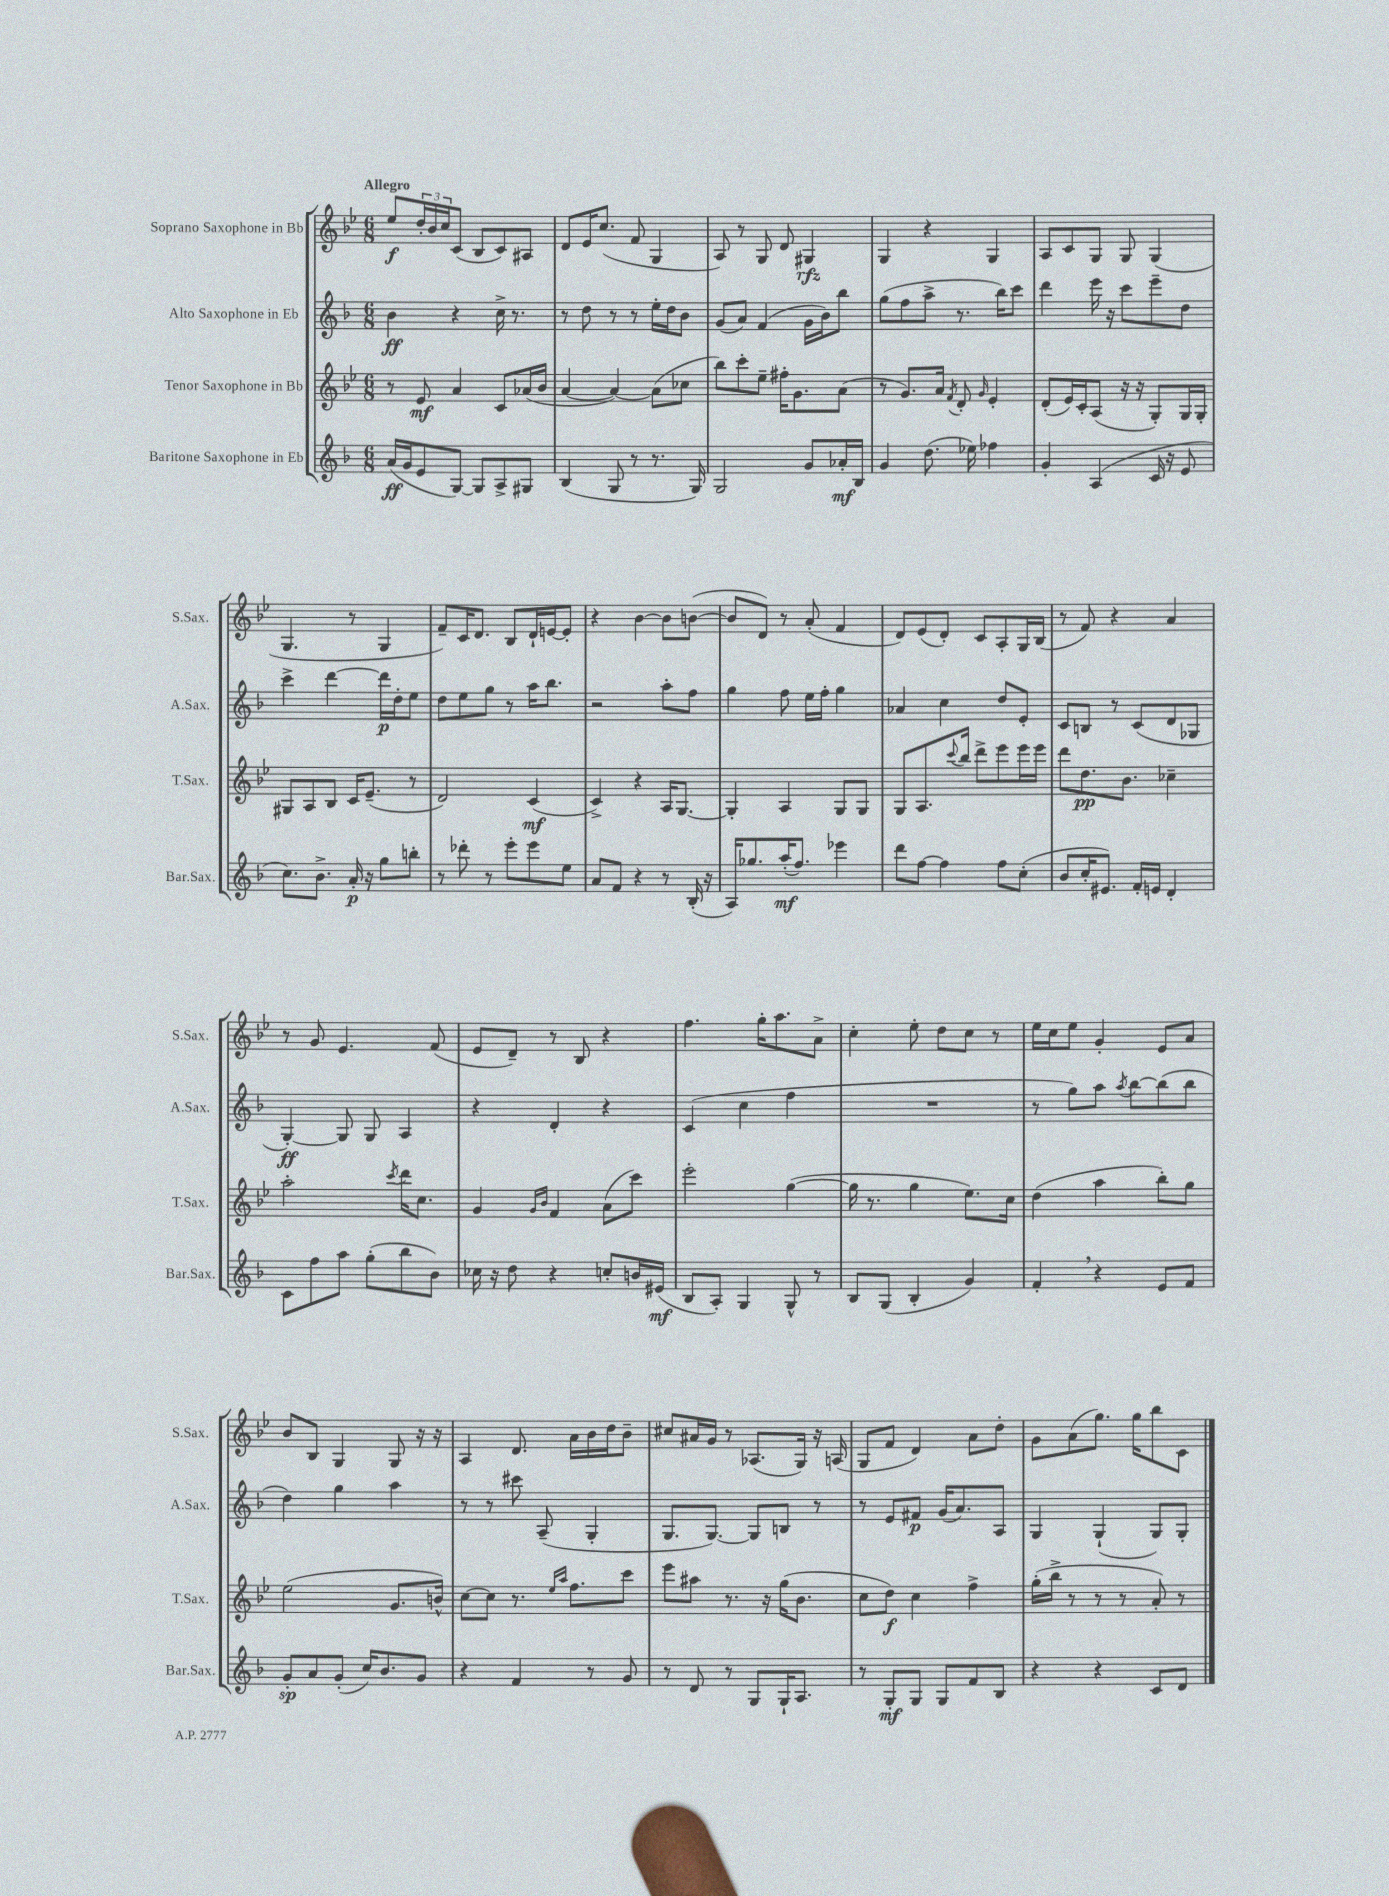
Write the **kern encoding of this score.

**kern	**dynam	**kern	**dynam	**kern	**dynam	**kern	**dynam
*part4	*part4	*part3	*part3	*part2	*part2	*part1	*part1
*staff4	*staff4	*staff3	*staff3	*staff2	*staff2	*staff1	*staff1
*I"Baritone Saxophone in Eb	*	*I"Tenor Saxophone in Bb	*	*I"Alto Saxophone in Eb	*	*I"Soprano Saxophone in Bb	*
*I'Bar.Sax.	*	*I'T.Sax.	*	*I'A.Sax.	*	*I'S.Sax.	*
*clefG2	*	*clefG2	*	*clefG2	*	*clefG2	*
*k[b-]	*	*k[b-e-]	*	*k[b-]	*	*k[b-e-]	*
*M6/8	*	*M6/8	*	*M6/8	*	*M6/8	*
=1	=1	=1	=1	=1	=1	=1	=1
!	!	!	!	!	!	!LO:TX:a:B:t=Allegro	!
(16a/LL	ff	8r	.	4b-\	ff	8ee-/L	f
16g/J	.	.	.	.	.	.	.
8e/	.	8e-/	mf	.	.	24dd'/L	.
.	.	.	.	.	.	24b-/	.
.	.	.	.	.	.	24cc/J	.
[8G/J)	.	4a/	.	4r	.	(8c/J	.
8G/L]	.	.	.	.	.	8B-/L	.
8A^/	.	8c/L	.	16cc^\	.	8c/)	.
.	.	.	.	8.r	.	.	.
8G#X/J	.	(16a-X/L	.	.	.	8A#X/J	.
.	.	16b-/JJ	.	.	.	.	.
=2	=2	=2	=2	=2	=2	=2	=2
(4B-/	.	[4a/	.	8r	.	8d/L	.
.	.	.	.	8dd\	.	16e-/K	.
.	.	.	.	.	.	(8.cc/J	.
8G/	.	4a/_)	.	8r	.	.	.
8r	.	.	.	8r	.	8f/	.
8.r	.	(8a\L]	.	16ee'\LL	.	4G/	.
.	.	.	.	16dd\J	.	.	.
.	.	8cc-X\J	.	8b-\J	.	.	.
16G/)	.	.	.	.	.	.	.
=3	=3	=3	=3	=3	=3	=3	=3
2G/	.	8bb-\L)	.	(8g/L	.	8A/)	.
.	.	8ccc'\	.	8a/J)	.	8r	.
.	.	8ee-~\J	.	(4f/	.	8G/	.
.	.	16ff#X'\KL	.	.	.	8d/	.
.	.	8.g\	.	.	.	.	.
8g/L	.	.	.	16g\LL	.	4G#X/	rfz
.	.	.	.	16b-\J)	.	.	.
16a-X'/L	mf	(8a\J	.	8bb-\J	.	.	.
16B-/JJ	.	.	.	.	.	.	.
=4	=4	=4	=4	=4	=4	=4	=4
4g/	.	8r	.	(8gg\L	.	4G/	.
.	.	8.g/L)	.	8ff\	.	.	.
(8.dd\	.	.	.	8aa^\J	.	4r	.
.	.	16a/Jk	.	.	.	.	.
.	.	8qf/	.	.	.	.	.
.	.	8d'/	.	8.r	.	.	.
16ee-X\)	.	.	.	.	.	.	.
.	.	16qqg/	.	.	.	.	.
4ff-X\	.	4e-'/	.	.	.	4G/	.
.	.	.	.	16bb-\KL)	.	.	.
.	.	.	.	8ccc\J	.	.	.
=5	=5	=5	=5	=5	=5	=5	=5
4g'/	.	(8d'/L	.	4ddd\	.	8A/L	.
.	.	16e-/L)	.	.	.	8c/	.
.	.	16c'/J	.	.	.	.	.
(4A/	.	(8A/J	.	16eee\	.	8G/J	.
.	.	.	.	16r	.	.	.
.	.	16r	.	8ccc\L	.	8G/	.
.	.	16r	.	.	.	.	.
16c/	.	8G'/L)	.	8eee~\	.	(4G/	.
16r	.	.	.	.	.	.	.
8e/	.	16G/L	.	8dd\J	.	.	.
.	.	16G'/JJ	.	.	.	.	.
!!LO:LB:g=z
=6	=6	=6	=6	=6	=6	=6	=6
8.cc\L)	.	8G#X/L	.	4ccc^\	.	4.G/	.
.	.	8A/	.	.	.	.	.
8.b-^\J	.	.	.	.	.	.	.
.	.	8B-/J	.	[4ddd\	.	.	.
16a'/	p	16c/KL	.	.	.	8r	.
16r	.	(8.e-~/J	.	.	.	.	.
8gg\L	.	.	.	16ddd\LL]	p	4G/	.
.	.	.	.	16dd'\J	.	.	.
8bbn'\J	.	8r	.	8ee\J	.	.	.
=7	=7	=7	=7	=7	=7	=7	=7
8r	.	2d/)	.	8dd\L	.	8f~/L)	.
8ddd-X'\	.	.	.	8ee\	.	16c/K	.
.	.	.	.	.	.	8.d/J	.
8r	.	.	.	8gg\J	.	.	.
8eee'\L	.	.	.	8r	.	8B-/L	.
8eee\	.	(4c/	mf	16aa\KL	.	16d`/L	.
.	.	.	.	8.bb-\J	.	[16en/J	.
8ee\J	.	.	.	.	.	8e'/J]	.
=8	=8	=8	=8	=8	=8	=8	=8
8a/L	.	4c^/)	.	2r	.	4r	.
8f/J	.	.	.	.	.	.	.
4r	.	4r	.	.	.	[4b-\	.
8r	.	16A/KL	.	8aa'\L	.	8b-\L]	.
.	.	[8.G/J	.	.	.	.	.
(16B-'/	.	.	.	8ff\J	.	([8bn\J	.
16r	.	.	.	.	.	.	.
=9	=9	=9	=9	=9	=9	=9	=9
16A/KL)	.	4G'/]	.	4gg\	.	8b/L]	.
8.gg-X/	.	.	.	.	.	.	.
.	.	.	.	.	.	8d/J)	.
(16aa'/K	mf	4A/	.	8ff\	.	8r	.
8.ff/J)	.	.	.	.	.	.	.
.	.	.	.	16ee\LL	.	(8a'/	.
.	.	.	.	16ff'\JJ	.	.	.
4eee-X\	.	8G/L	.	4gg\	.	4f/	.
.	.	8G/J	.	.	.	.	.
=10	=10	=10	=10	=10	=10	=10	=10
8ddd\L	.	8G/L	.	4a-X/	.	8d/L)	.
[8ff\J	.	8.A/	.	.	.	(8e-/	.
4ff\]	.	.	.	4cc\	.	8d'/J)	.
.	.	8qqccc/	.	.	.	.	.
.	.	16bb-/Jk	.	.	.	.	.
.	.	8ddd^\L	.	.	.	8c/L	.
8ff\L	.	8eee-\	.	8dd/L	.	8A'/	.
(8cc'\J	.	16eee-\L	.	8e'/J	.	16G/L	.
.	.	16eee-\JJ	.	.	.	(16B-/JJ	.
=11	=11	=11	=11	=11	=11	=11	=11
8b-/L	.	8ddd\L	.	8c/L	.	8r	.
16cc'/K	.	8.dd\	pp	8Bn/J	.	8f/)	.
8.e#X/J)	.	.	.	.	.	.	.
.	.	.	.	8r	.	4r	.
.	.	8.b-\J	.	.	.	.	.
16f'/LL	.	.	.	(8c/L	.	.	.
16en/JJ	.	.	.	.	.	.	.
4d'/	.	4cc-X~\	.	8d/	.	4a/	.
.	.	.	.	8G-X/J	.	.	.
!!LO:LB:g=z
=12	=12	=12	=12	=12	=12	=12	=12
8c\L	.	2aa'\	.	[4G'/)	ff	8r	.
8ff\	.	.	.	.	.	8g/	.
8aa\J	.	.	.	8G/]	.	4.e-/	.
(8gg'\L	.	.	.	8G/	.	.	.
.	.	8qccc/	.	.	.	.	.
8bb-\	.	16ddd\KL	.	4A/	.	.	.
.	.	8.cc\J	.	.	.	.	.
8b-\J)	.	.	.	.	.	(8f/	.
=13	=13	=13	=13	=13	=13	=13	=13
16cc-X\	.	4g/	.	4r	.	8e-/L	.
16r	.	.	.	.	.	.	.
8dd\	.	.	.	.	.	8d~/J)	.
.	.	16qqg/LL	.	.	.	.	.
.	.	16qqb-/JJ	.	.	.	.	.
4r	.	4f/	.	4d'/	.	8r	.
.	.	.	.	.	.	8B-/	.
8ccn'/L	.	(8a\L	.	4r	.	4r	.
16bn/L	.	8ccc\J)	.	.	.	.	.
(16e#X/JJ	mf	.	.	.	.	.	.
=14	=14	=14	=14	=14	=14	=14	=14
8B-/L	.	2eee-'\	.	(4c/	.	4.ff\	.
8A'/J)	.	.	.	.	.	.	.
4G/	.	.	.	4cc\	.	.	.
.	.	.	.	.	.	16gg'\KL	.
.	.	.	.	.	.	8.aa\	.
8G^^/	.	([4gg\	.	4ff\	.	.	.
8r	.	.	.	.	.	8a^\J	.
=15	=15	=15	=15	=15	=15	=15	=15
8B-/L	.	16gg\]	.	2.r	.	4cc'\	.
.	.	8.r	.	.	.	.	.
(8G/J	.	.	.	.	.	.	.
4B-'/	.	4gg\	.	.	.	8ee-'\	.
.	.	.	.	.	.	8dd\L	.
4g/)	.	8.ee-\L)	.	.	.	8cc\J	.
.	.	.	.	.	.	8r	.
.	.	16cc\Jk	.	.	.	.	.
=16	=16	=16	=16	=16	=16	=16	=16
4f',/	.	(4dd\	.	8r	.	16ee-\LL	.
.	.	.	.	.	.	16cc\J	.
.	.	.	.	8gg\L)	.	8ee-\J	.
4r	.	4aa\	.	8aa\J	.	4g'/	.
.	.	.	.	8qaa/	.	.	.
.	.	.	.	[8bb-\L	.	.	.
8e/L	.	8bb-'\L)	.	(8bb-\]	.	8e-/L	.
8f/J	.	8gg\J	.	8bb-\J	.	8a/J	.
!!LO:LB:g=z
=17	=17	=17	=17	=17	=17	=17	=17
8g'/L	sp	(2ee-\	.	4dd\)	.	8b-/L	.
8a/	.	.	.	.	.	8B-/J	.
(8g'/J	.	.	.	4gg\	.	4G/	.
16cc/KL)	.	.	.	.	.	.	.
8.b-/	.	.	.	.	.	.	.
.	.	8.g/L	.	4aa\	.	8G/	.
8g/J	.	.	.	.	.	16r	.
.	.	16bn^^/Jk)	.	.	.	16r	.
=18	=18	=18	=18	=18	=18	=18	=18
4r	.	[8cc\L	.	8r	.	4A/	.
.	.	8cc\J]	.	8r	.	.	.
4f/	.	8.r	.	8ccc#X\	.	8.d/	.
.	.	.	.	(8A~/	.	.	.
.	.	16qqee-/LL	.	.	.	.	.
.	.	16qqaa/JJ	.	.	.	.	.
.	.	8.ff\L	.	.	.	16a\LL	.
8r	.	.	.	4G'/	.	16b-\	.
.	.	.	.	.	.	16dd\J	.
8g/	.	8ccc\J	.	.	.	8b-~\J	.
=19	=19	=19	=19	=19	=19	=19	=19
8r	.	8eee-\L	.	8.G/L	.	8cc#X/L	.
8d/	.	8aa#X\J	.	.	.	16a#X/L	.
.	.	.	.	[8.G/J)	.	16g/JJ	.
8r	.	8.r	.	.	.	8r	.
8G/L	.	.	.	8G/L]	.	(8.A-X/L	.
.	.	16r	.	.	.	.	.
16G`/K	.	(16gg\KL	.	8Bn/J	.	.	.
8.A/J	.	8.b-\J	.	.	.	16G/Jk)	.
.	.	.	.	8r	.	16r	.
.	.	.	.	.	.	(16An/	.
=20	=20	=20	=20	=20	=20	=20	=20
8r	.	8cc\L	.	8r	.	8G/L	.
8G'/L	mf	8dd\J)	f	8e/L	.	8f/J	.
8G/J	.	4cc\	.	8f#X/J	p	4d/)	.
8G/L	.	.	.	(16g/KL	.	.	.
.	.	.	.	8.a/)	.	.	.
8f/	.	4ff^\	.	.	.	8a\L	.
8B-/J	.	.	.	8A/J	.	8dd'\J	.
=21	=21	=21	=21	=21	=21	=21	=21
4r	.	(16gg'\LL	.	4G/	.	8g\L	.
.	.	16bb-^\JJ	.	.	.	.	.
.	.	8r	.	.	.	(8a\	.
4r	.	8r	.	(4G`/	.	8.gg\J)	.
.	.	8r	.	.	.	.	.
.	.	.	.	.	.	16gg\KL	.
8c/L	.	8a'/)	.	8G/L)	.	8bb-\	.
8d/J	.	8r	.	8G'/J	.	8c\J	.
==	==	==	==	==	==	==	==
*-	*-	*-	*-	*-	*-	*-	*-
